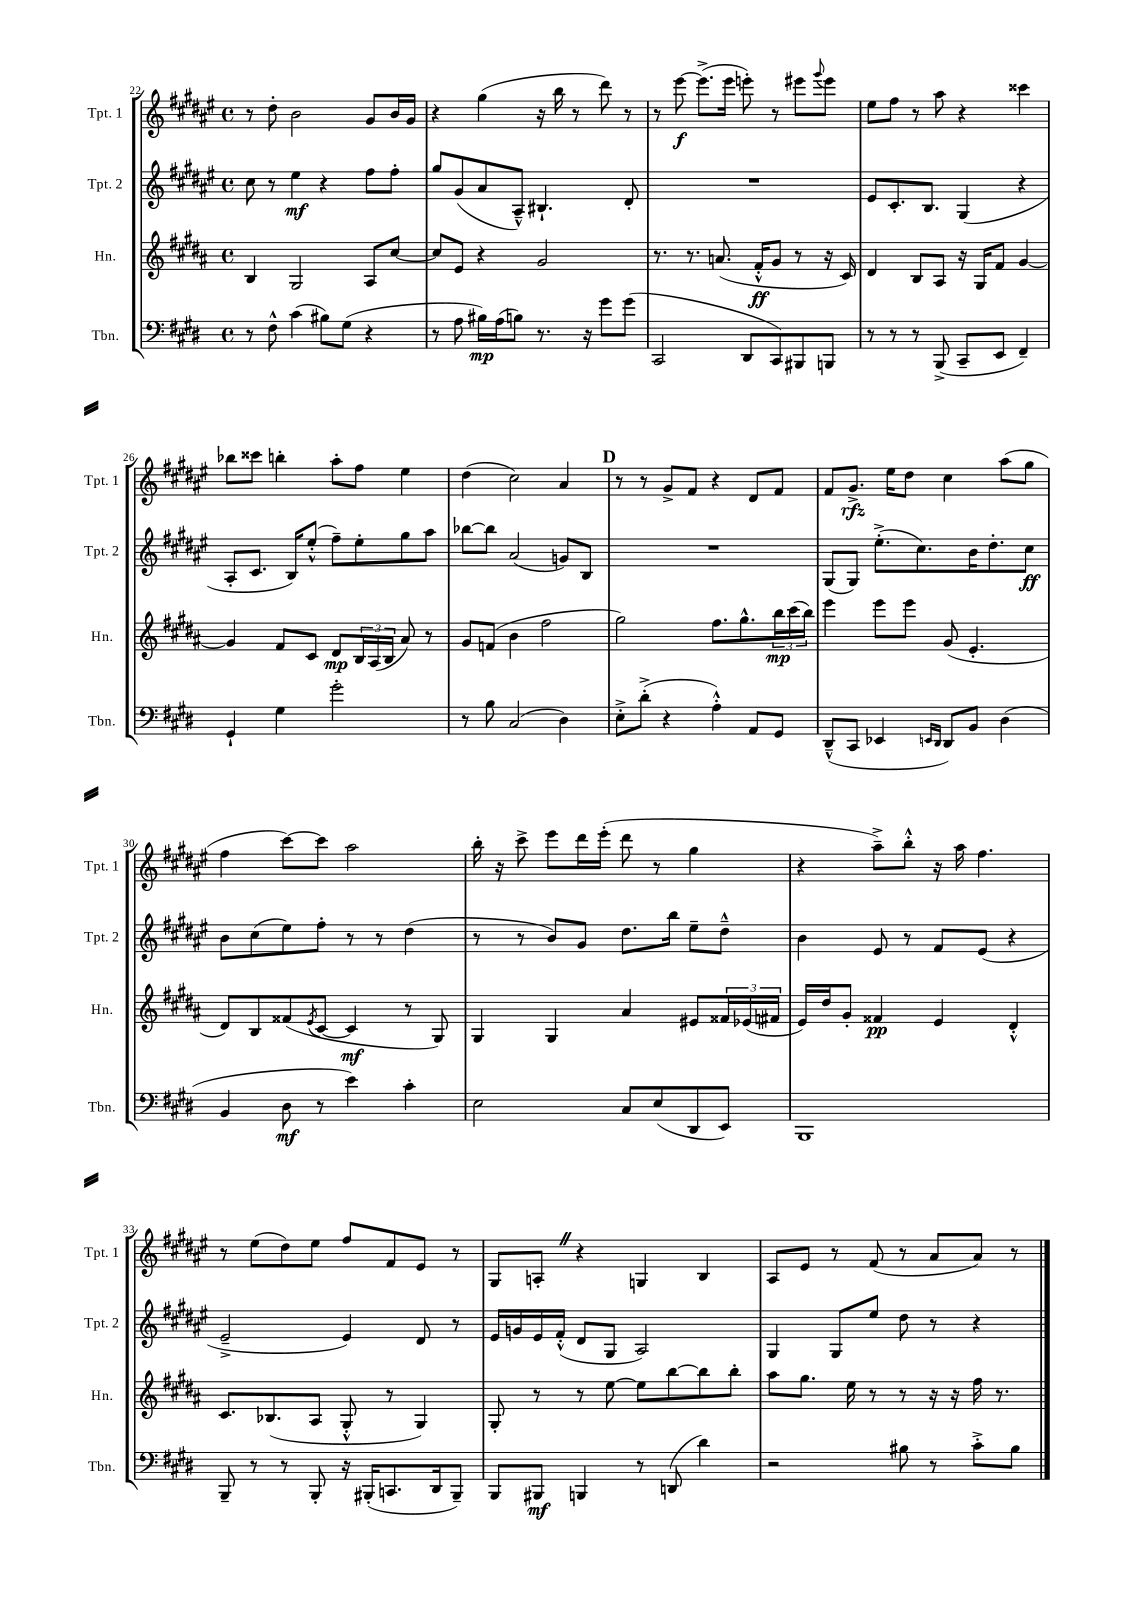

**kern	**dynam	**kern	**dynam	**kern	**dynam	**kern	**dynam
*part4	*part4	*part3	*part3	*part2	*part2	*part1	*part1
*staff4	*staff4	*staff3	*staff3	*staff2	*staff2	*staff1	*staff1
*I"Tbn.	*	*I"Hn.	*	*I"Tpt. 2	*	*I"Tpt. 1	*
*I'Tbn.	*	*I'Hn.	*	*I'Tpt. 2	*	*I'Tpt. 1	*
*clefF4	*	*clefG2	*	*clefG2	*	*clefG2	*
*k[f#c#g#d#]	*	*k[f#c#g#d#a#]	*	*k[f#c#g#d#a#e#]	*	*k[f#c#g#d#a#e#]	*
*M4/4	*	*M4/4	*	*M4/4	*	*M4/4	*
*met(c)	*	*met(c)	*	*met(c)	*	*met(c)	*
=22	=22	=22	=22	=22	=22	=22	=22
8r	.	4B/	.	8cc#\	.	8r	.
8F#^^\	.	.	.	8r	.	8dd#'\	.
(4c#\	.	2G#/	.	4ee#\	mf	2b\	.
8B#X\L)	.	.	.	4r	.	.	.
(8G#\J	.	.	.	.	.	.	.
4r	.	8A#/L	.	8ff#\L	.	8g#/L	.
.	.	[8cc#/J	.	8ff#'\J	.	16b/L	.
.	.	.	.	.	.	16g#/JJ	.
=23	=23	=23	=23	=23	=23	=23	=23
8r	.	8cc#/L]	.	8gg#/L	.	4r	.
8A\	.	8e/J	.	(8g#/	.	.	.
16B#X\LL)	mp	4r	.	8a#/	.	(4gg#\	.
(16A\J	.	.	.	.	.	.	.
8Bn\J)	.	.	.	8A#~^^/J)	.	.	.
8.r	.	2g#/	.	4.B#X`/	.	16r	.
.	.	.	.	.	.	16bb\	.
.	.	.	.	.	.	8r	.
16r	.	.	.	.	.	.	.
8g#\L	.	.	.	.	.	8ddd#\)	.
(8g#\J	.	.	.	8d#'/	.	8r	.
=24	=24	=24	=24	=24	=24	=24	=24
2CC#/	.	8.r	.	1r	.	8r	.
.	.	.	.	.	.	[8eee#\	f
.	.	8.r	.	.	.	.	.
.	.	.	.	.	.	(8.eee#^\L]	.
.	.	(8.an/	.	.	.	.	.
.	.	.	.	.	.	16eee#\Jk	.
8DD#/L	.	.	.	.	.	8eeen'\)	.
.	.	16f#'^^/KL	ff	.	.	.	.
8CC#/)	.	8g#/J	.	.	.	8r	.
8BBB#X/	.	8r	.	.	.	8eee#X\L	.
.	.	.	.	.	.	8qqggg#/	.
8BBBn/J	.	16r	.	.	.	8eee#\J	.
.	.	16c#/)	.	.	.	.	.
=25	=25	=25	=25	=25	=25	=25	=25
8r	.	4d#/	.	8e#/L	.	8ee#\L	.
8r	.	.	.	8.c#'/	.	8ff#\J	.
8r	.	8B/L	.	.	.	8r	.
.	.	.	.	8.B/J	.	.	.
(8BBB^/	.	8A#/J	.	.	.	8aa#\	.
8CC#~/L	.	16r	.	(4G#/	.	4r	.
.	.	16G#/KL	.	.	.	.	.
8EE/J	.	8f#/J	.	.	.	.	.
4FF#~/)	.	[4g#/	.	4r	.	4ccc##X\	.
!!LO:LB:g=z
=26	=26	=26	=26	=26	=26	=26	=26
4GG#`/	.	4g#/]	.	8A#'/L	.	8bb-X\L	.
.	.	.	.	8.c#/J	.	8ccc##X\J	.
4G#\	.	8f#/L	.	.	.	4bbn'\	.
.	.	.	.	16B/KL)	.	.	.
.	.	8c#/J	.	(8ee#'^^/J	.	.	.
2g#'\	.	8d#/L	mp	8ff#~\L)	.	8aa#'\L	.
.	.	24B/L	.	8ee#'\	.	8ff#\J	.
.	.	(24A#/	.	.	.	.	.
.	.	24B/JJ	.	.	.	.	.
.	.	8a#/)	.	8gg#\	.	4ee#\	.
.	.	8r	.	8aa#\J	.	.	.
=27	=27	=27	=27	=27	=27	=27	=27
8r	.	8g#/L	.	[8bb-X\L	.	(4dd#\	.
8B\	.	(8fn/J	.	8bb-\J]	.	.	.
(2C#/	.	4b\	.	(2a#/	.	2cc#\)	.
.	.	2ff#\	.	.	.	.	.
4D#\)	.	.	.	8gn/L)	.	4a#/	.
.	.	.	.	8B/J	.	.	.
!!LO:REH:place=s1:t=D
=28	=28	=28	=28	=28	=28	=28	=28
8E'^\L	.	2gg#\)	.	1r	.	8r	.
(8d#'^\J	.	.	.	.	.	8r	.
4r	.	.	.	.	.	8g#^/L	.
.	.	.	.	.	.	8f#/J	.
4A'^^\)	.	8.ff#\L	.	.	.	4r	.
.	.	8.gg#^^\	.	.	.	.	.
8AA/L	.	.	.	.	.	8d#/L	.
8GG#/J	.	24bb\L	mp	.	.	8f#/J	.
.	.	(24ccc#\	.	.	.	.	.
.	.	24bb\JJ)	.	.	.	.	.
=29	=29	=29	=29	=29	=29	=29	=29
(8DD#~^^/L	.	4eee\	.	(8G#/L	.	8f#/L	.
8CC#/J	.	.	.	8G#/J)	.	8.g#^/J	rfz
4EE-X/	.	8eee\L	.	(8.ee#'^\L	.	.	.
.	.	.	.	.	.	16ee#\KL	.
.	.	8eee\J	.	.	.	8dd#\J	.
.	.	.	.	8.cc#\)	.	.	.
16qqEEn/LL	.	.	.	.	.	.	.
16qqDD#/JJ	.	.	.	.	.	.	.
8DD#/L)	.	(8g#/	.	.	.	4cc#\	.
8BB/J	.	4.e'/	.	16b\K	.	.	.
.	.	.	.	8.dd#'\	.	.	.
(4D#\	.	.	.	.	.	(8aa#\L	.
.	.	.	.	8cc#\J	ff	8gg#\J	.
!!LO:LB:g=z
=30	=30	=30	=30	=30	=30	=30	=30
4BB/	.	8d#/L)	.	8b\L	.	4ff#\	.
.	.	8B/	.	(8cc#\	.	.	.
8D#\	mf	(8f##X/	.	8ee#\)	.	[8ccc#\L)	.
.	.	8qe/	.	.	.	.	.
8r	.	[8c#/J	.	8ff#'\J	.	8ccc#\J]	.
4e\)	.	4c#/]	mf	8r	.	2aa#\	.
.	.	.	.	8r	.	.	.
4c#'\	.	8r	.	(4dd#\	.	.	.
.	.	8G#/)	.	.	.	.	.
=31	=31	=31	=31	=31	=31	=31	=31
2E\	.	4G#/	.	8r	.	16bb'\	.
.	.	.	.	.	.	16r	.
.	.	.	.	8r	.	8ccc#^\	.
.	.	4G#/	.	8b/L)	.	8eee#\L	.
.	.	.	.	8g#/J	.	16ddd#\L	.
.	.	.	.	.	.	(16eee#'\JJ	.
8C#/L	.	4a#/	.	8.dd#\L	.	8ddd#\	.
(8E/	.	.	.	.	.	8r	.
.	.	.	.	16bb\Jk	.	.	.
8DD#/	.	8e#X/L	.	8ee#~\L	.	4gg#\	.
8EE/J)	.	24f##X/L	.	8dd#~^^\J	.	.	.
.	.	(24e-X/	.	.	.	.	.
.	.	24f#X/JJ	.	.	.	.	.
=32	=32	=32	=32	=32	=32	=32	=32
1BBB	.	16e/LL)	.	4b\	.	4r	.
.	.	16dd#/J	.	.	.	.	.
.	.	8g#'/J	.	.	.	.	.
.	.	4f##X/	pp	8e#/	.	8aa#~^\L)	.
.	.	.	.	8r	.	8bb'^^\J	.
.	.	4e/	.	8f#/L	.	16r	.
.	.	.	.	.	.	16aa#\	.
.	.	.	.	(8e#/J	.	4.ff#\	.
.	.	4d#'^^/	.	4r	.	.	.
!!LO:LB:g=z
=33	=33	=33	=33	=33	=33	=33	=33
8BBB~/	.	8.c#/L	.	2e#~^/	.	8r	.
8r	.	.	.	.	.	(8ee#\L	.
.	.	(8.B-X/	.	.	.	.	.
8r	.	.	.	.	.	8dd#\)	.
8BBB'/	.	8A#/J	.	.	.	8ee#\J	.
16r	.	8G#'^^/	.	4e#/)	.	8ff#/L	.
(16BBB#X'/KL	.	.	.	.	.	.	.
8.CCn/	.	8r	.	.	.	8f#/	.
.	.	4G#/)	.	8d#/	.	8e#/J	.
16DD#/k	.	.	.	.	.	.	.
8BBB#~/J)	.	.	.	8r	.	8r	.
=34	=34	=34	=34	=34	=34	=34	=34
8BBB/L	.	8G#'/	.	16e#/LL	.	8G#/L	.
.	.	.	.	16gn/	.	.	.
8BBB#X/J	mf	8r	.	16e#/	.	8An'Z/J	.
.	.	.	.	(16f#'^^/JJ	.	.	.
4BBBn/	.	8r	.	8d#/L	.	4r	.
.	.	[8ee\	.	8G#/J	.	.	.
8r	.	8ee\L]	.	2A#/)	.	4Gn/	.
(8DDn/	.	[8bb\	.	.	.	.	.
4d#\)	.	8bb\]	.	.	.	4B/	.
.	.	8bb'\J	.	.	.	.	.
=35	=35	=35	=35	=35	=35	=35	=35
2r	.	8aa#\L	.	4G#/	.	8A#/L	.
.	.	8.gg#\J	.	.	.	8e#/J	.
.	.	.	.	8G#/L	.	8r	.
.	.	16ee\	.	.	.	.	.
.	.	8r	.	8ee#/J	.	(8f#/	.
8B#X\	.	8r	.	8dd#\	.	8r	.
8r	.	16r	.	8r	.	8a#/L	.
.	.	16r	.	.	.	.	.
8c#'^\L	.	16ff#\	.	4r	.	8a#/J)	.
.	.	8.r	.	.	.	.	.
8B#\J	.	.	.	.	.	8r	.
==	==	==	==	==	==	==	==
*-	*-	*-	*-	*-	*-	*-	*-
